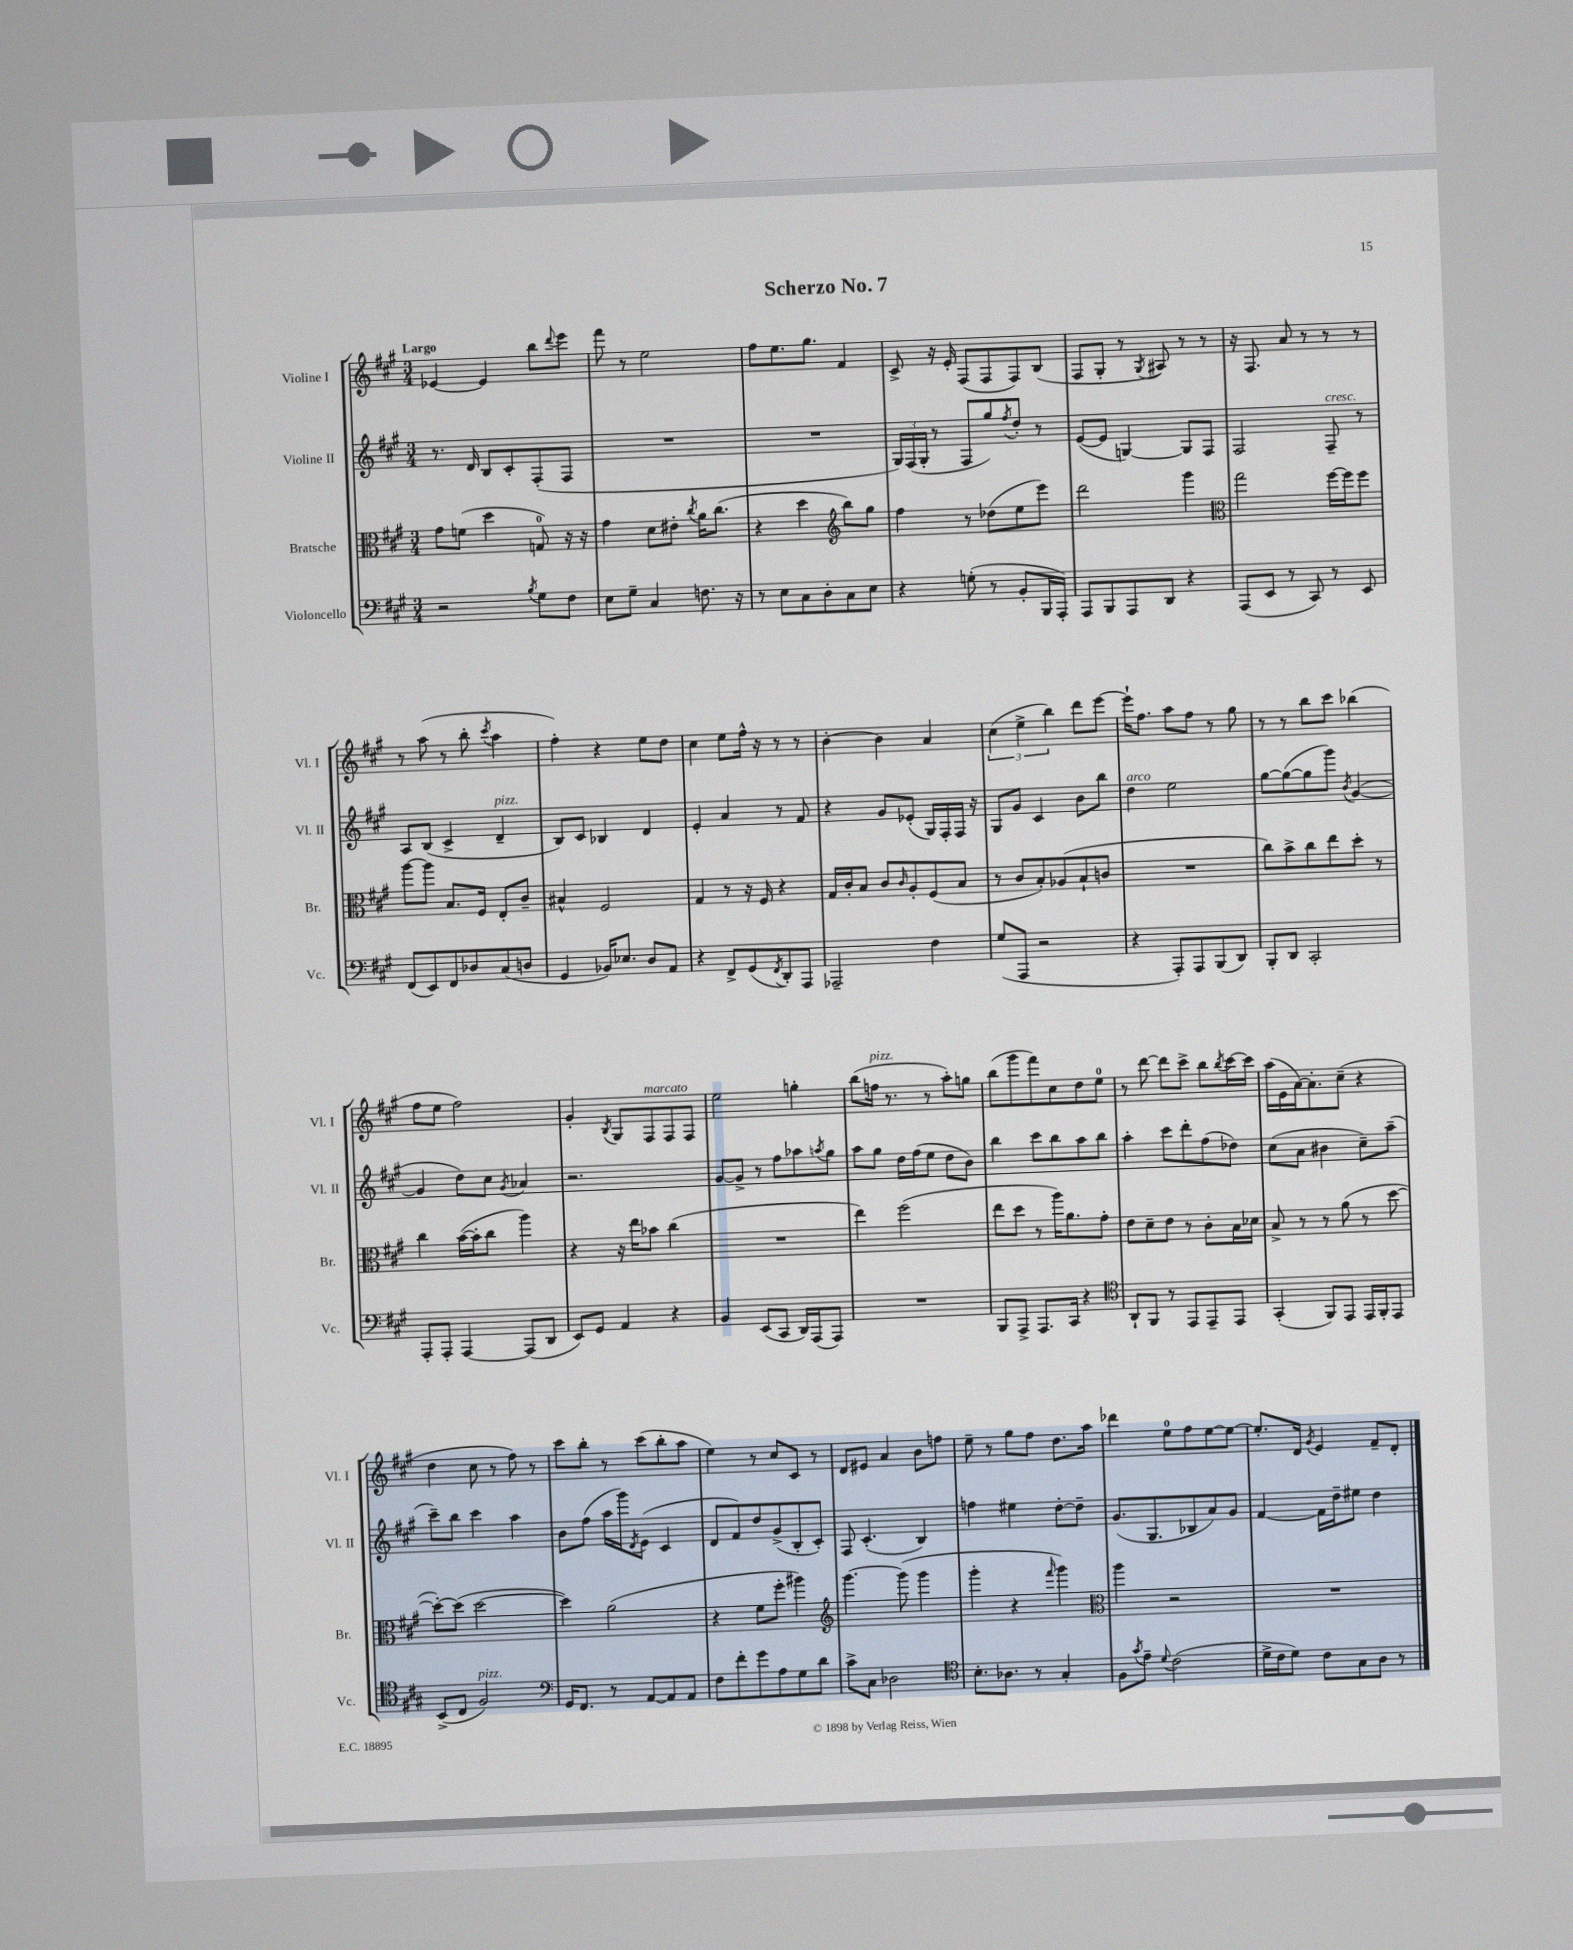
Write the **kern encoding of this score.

**kern	**kern	**kern	**kern
*part4	*part3	*part2	*part1
*staff4	*staff3	*staff2	*staff1
*I"Violoncello	*I"Bratsche	*I"Violine II	*I"Violine I
*I'Vc.	*I'Br.	*I'Vl. II	*I'Vl. I
*clefF4	*clefC3	*clefG2	*clefG2
*k[f#c#g#]	*k[f#c#g#]	*k[f#c#g#]	*k[f#c#g#]
*M3/4	*M3/4	*M3/4	*M3/4
=1	=1	=1	=1
!	!	!	!LO:TX:a:B:t=Largo
2r	8g#\L	8.r	[4e-X/
.	(8fn\J	.	.
.	.	16d/	.
.	4dd\	8B/L	4e-/]
.	.	8c#'/	.
8qB/	.	.	.
8G#\L	8Gn/)	(8F#'/	8bb\L
.	.	.	8qqddd/
8F#\J	16r	8F#/J	8eee\J
.	16r	.	.
=2	=2	=2	=2
8E\L	4g#\	2.r	8fff#\
8G#~\J	.	.	8r
4C#/	8d\L	.	2ee\
.	8e#X'\J	.	.
.	8qcc#/	.	.
8.Fn\	16a\KL	.	.
.	(8.cc#\J	.	.
16r	.	.	.
=3	=3	=3	=3
8r	4r	2.r	8ff#\L
8E\L	.	.	8.ee\
8C#\	4dd\	.	.
.	.	.	8.gg#\J
8D'\	.	.	.
*	*clefG2	*	*
8C#\	8bb\L)	.	4f#/
8E\J	8gg#\J	.	.
=4	=4	=4	=4
4r	4ff#\	24G#/LL)	8c#^/
.	.	(24F#/	.
.	.	24G#'/JJ	.
.	.	8r	16r
.	.	.	16e'/
(8Gn'\	8r	8F#/L	(8F#/L
8r	(8dd-X\L	8gg#/)	8F#/
.	.	8qff#/	.
8BB'/L	8ee\	8dd'/J	8F#/)
16BBB/L	8eee\J)	8r	(8B/J
16AAA'/JJ)	.	.	.
=5	=5	=5	=5
8AAA/L	2ddd\	([8e/L	8F#/L
8BBB/	.	8e/J]	8G#'/J
8AAA/	.	[4Gn/)	8r
.	.	.	8qG#/
8DD/J	.	.	8A#X/)
4r	4ggg#\	8G/L]	8r
.	.	8F#/J	8r
=6	=6	=6	=6
*	*clefC3	*	*
(8AAA/L	2gg#\	2F#/	16r
.	.	.	8.F#/
8EE/J	.	.	.
8r	.	.	8a/
8CC#/)	.	.	8r
!	!	!LO:TX:a:i:t=cresc.	!
8r	[16ff#\LL	8F#~/	8r
.	16ff#\J]	.	.
8EE/	8ff#\J	8r	8r
!!LO:LB:g=z
=7	=7	=7	=7
(8FF#/L	[8aa\L	8A/L	8r
8EE/)	8aa\J]	(8B/J	(8aa\
8FF#/	8.B/L	4c#^/	8r
8D-X/	.	.	8bb'\
.	16F#/Jk	.	.
.	.	.	8qccc#/
!	!	!LO:TX:a:i:t=pizz.	!
(8C#/	8E'/L	4d~/	4aa\
8Dn/J	8c#~/J	.	.
=8	=8	=8	=8
4GG#/	4B#X^^/	8B/L)	4ff#'\)
.	.	8c#/J	.
16BB-X/KL)	2F#/	4B-X/	4r
8.E-X/J	.	.	.
8D/L	.	4d/	8ee\L
8AA/J	.	.	8dd\J
=9	=9	=9	=9
4r	4G#/	4e'/	4cc#\
8FF#^/L	8r	4a/	8ee\L
(8GG#/	16r	.	16ff#^^\Jk
.	16F#/	.	16r
8qFF#/	.	.	.
8DD'/)	4r	8r	8r
8AAA/J	.	8f#/	8r
=10	=10	=10	=10
2AAA-X~/	16G#/LL	4r	[4b'\
.	16c#'/J	.	.
.	8B/J	.	.
.	8c#/L	8g#/L	4b\]
.	16qqc#/	.	.
.	8A'/	(8e-X'/J	.
4F#\	(8F#/	16G#/LL)	4a/
.	.	16F#'/	.
.	8B/J	16F#/JJ	.
.	.	16r	.
=11	=11	=11	=11
(8G#/L	8r	8G#/L	(6cc#\
8AAA/J	8c#/L	8g#/J	.
.	.	.	6ee^\
2r	8B'/)	4c#/	.
.	.	.	6bb\)
.	(8A-X/	.	.
.	8B`/	8b\L	8ddd\L
.	8cn/J	8bb\J	[8eee\J
=12	=12	=12	=12
!	!	!LO:TX:a:i:t=arco	!
4r	2.r	4dd\	16eee`\KL]
.	.	.	8.ff#\J
8AAA'/L)	.	2ee\	8aa\L
8AAA/	.	.	8ff#\J
(8BBB/	.	.	8r
8DD/J)	.	.	8gg#\
=13	=13	=13	=13
8BBB'/L	8cc#\L)	[8gg#\L	8r
8DD/J	8b^\	(8gg#\_	8r
2CC#'/	8cc#\	8gg#\]	8bb\L
.	8ee\	8ggg#\J)	8ccc#\J
.	.	8qb/	.
.	8dd'\J	([4g#/	(4bb-X\
.	8r	.	.
!!LO:LB:g=z
=14	=14	=14	=14
8AAA'/L	4cc#\	4g#/]	8ff#\L
8AAA'/J	.	.	8ee\J
[4AAA/	([16b\LL	8dd\L)	2ff#\)
.	16b'\J]	.	.
.	8cc#\J	8cc#\J	.
.	.	8qg#/	.
(8AAA/L]	4aa\)	4a-X/	.
8DD/J	.	.	.
=15	=15	=15	=15
8EE/L)	4r	2.r	4g#'/
8GG#/J	.	.	.
.	.	.	8qB/
4AA/	16r	.	8G#/L
.	16ee\KL	.	.
!	!	!	!LO:TX:a:i:t=marcato
.	8b-X\J	.	8F#/
4r	(4cc#\	.	8F#/
.	.	.	8F#/J
=16	=16	=16	=16
4BB/	2.r	[8g#/L	2ee\
.	.	8g#^/J]	.
(8EE/L	.	8r	.
8CC#/J	.	8ff#\L	.
16DD/LL)	.	8aa-X\	4ggn'\
(16AAA/J	.	.	.
.	.	8qaan/	.
8AAA/J)	.	8gg#\J	.
=17	=17	=17	=17
2.r	4ee\)	8aa\L	(8bb\L
!	!	!	!LO:TX:a:i:t=pizz.
.	.	8gg#\J	16ffn\Jk
.	.	.	8.r
.	(2ff#\	16dd\LL	.
.	.	(16ff#\J	.
.	.	8ee\J	8r
.	.	8dd\L	8aa'\L)
.	.	8b\J)	8ggn\J
=18	=18	=18	=18
8BBB/L	8ee\L	4bb\	(8bb\L
8AAA^/J	8dd\J	.	8ggg#\
8.AAA/L	8r	8ccc#\L	8fff#\)
.	16aa\KL)	8bb\	8cc#\
16CC#/Jk	8.a\	.	.
4r	.	8aa\	8dd\
.	8g#'\J	8bb\J	8ee\J
=19	=19	=19	=19
*clefC4	*	*	*
8AA`/L	8e\L	4aa'\	8r
8FF#/J	8d~\	.	[8ddd\
8r	8e\J	8ccc#\L	8ddd\L]
8EE/L	8r	8ddd'\	8ccc#^\J
8EE~/	8c#'\L	(8ff#\	8bb\L
.	.	.	8qbb/
8EE/J	16B\L	8dd-X\J)	[16ccc#\L
.	16d-X\JJ	.	16ccc#\JJ]
=20	=20	=20	=20
(4GG#'/	8B^/	(8cc#\L	(16aa\LL
.	.	.	16e\
.	8r	8a\J	[16a\J)
.	.	.	8.a'\]
8FF#/L)	8r	4b#X\	.
8EE/J	(8a\	.	(8cc#~\J
16EE/LL	8r	8cc#~\L)	4r
16FF#'/J	.	.	.
8EE/J	[8dd\	(8aa~\J	.
!!LO:LB:g=z
=21	=21	=21	=21
(8BB^/L	8dd'\L_)	8ccc#~\L)	4dd\
8C#/J	(8dd\J]	8bb\J	.
!LO:TX:a:i:t=pizz.	!	!	!
2F#/)	[2dd\	4ccc#\	8cc#\
.	.	.	8r
.	.	4aa\	8ff#\)
.	.	.	8r
=22	=22	=22	=22
*clefF4	*	*	*
16GG#/KL	4dd\])	8b\L	8ccc#\L
8.FF#/J	.	.	.
.	.	(8ff#\J	8bb'\J
8r	(2a\	16aa\LL	8r
.	.	16ggg#\J)	.
.	.	8qd/	.
[8AA/L	.	(8e\J	(8ccc#\L
8AA/]	.	4c#/	8bb'\
8AA/J	.	.	8aa\J
=23	=23	=23	=23
8F#\L	4r	8d/L	4ee\)
8f#'\	.	8f#/)	.
8g#\	8f#\L	8dd/	8r
8A\	8ff#'\J	(8g#^/	8cc#/L
8G#\	4aa#X\)	8B'/	8c#/J
8d\J	.	8c#'/J)	8r
=24	=24	=24	=24
*	*clefG2	*	*
8c#^\L	[4.ggg#\	8F#/	8d/L
8C#\J	.	(4.c#'/	8e#X/J
2D-X\	.	.	4a/
.	(8ggg#\]	.	.
.	4ggg#\	4B/)	8b\L
.	.	.	8ffn\J
=25	=25	=25	=25
*clefC4	*	*	*
8.B'\L	4ggg#'\	4ffn\	8ee~\
.	.	.	8r
8.A-X\J	.	.	.
.	4r	4ee#X\	8gg#\L
8r	.	.	8ff#\J
.	16qqfff#/	.	.
4G#'/	4ggg#\)	[8dd'\L	8.dd\L
.	.	8dd~\J]	.
.	.	.	16aa\Jk
=26	=26	=26	=26
*	*clefC3	*	*
8F#\L	4aa\	(8.g#/L	4ddd-X\
8qg#/	.	.	.
8e~\J	.	.	.
.	.	8.G#/	.
8qqd/	.	.	.
(2c#\	2r	.	8ee\L
.	.	8B-X/	8ff#\
.	.	8a/)	[8ee\
.	.	8g#/J	8ee\J_
=27	=27	=27	=27
16d^\LL	2.r	[4f#/	8.ee'/L]
16c#\J	.	.	.
8d\J)	.	.	.
.	.	.	16d/Jk
.	.	.	8qg#/
8c#\L	.	16f#\LL]	4e/
.	.	16dd~\J	.
8G#\	.	8ee#X\J	.
8A\J	.	4dd\	8f#~/L
8r	.	.	8d'/J
==	==	==	==
*-	*-	*-	*-
